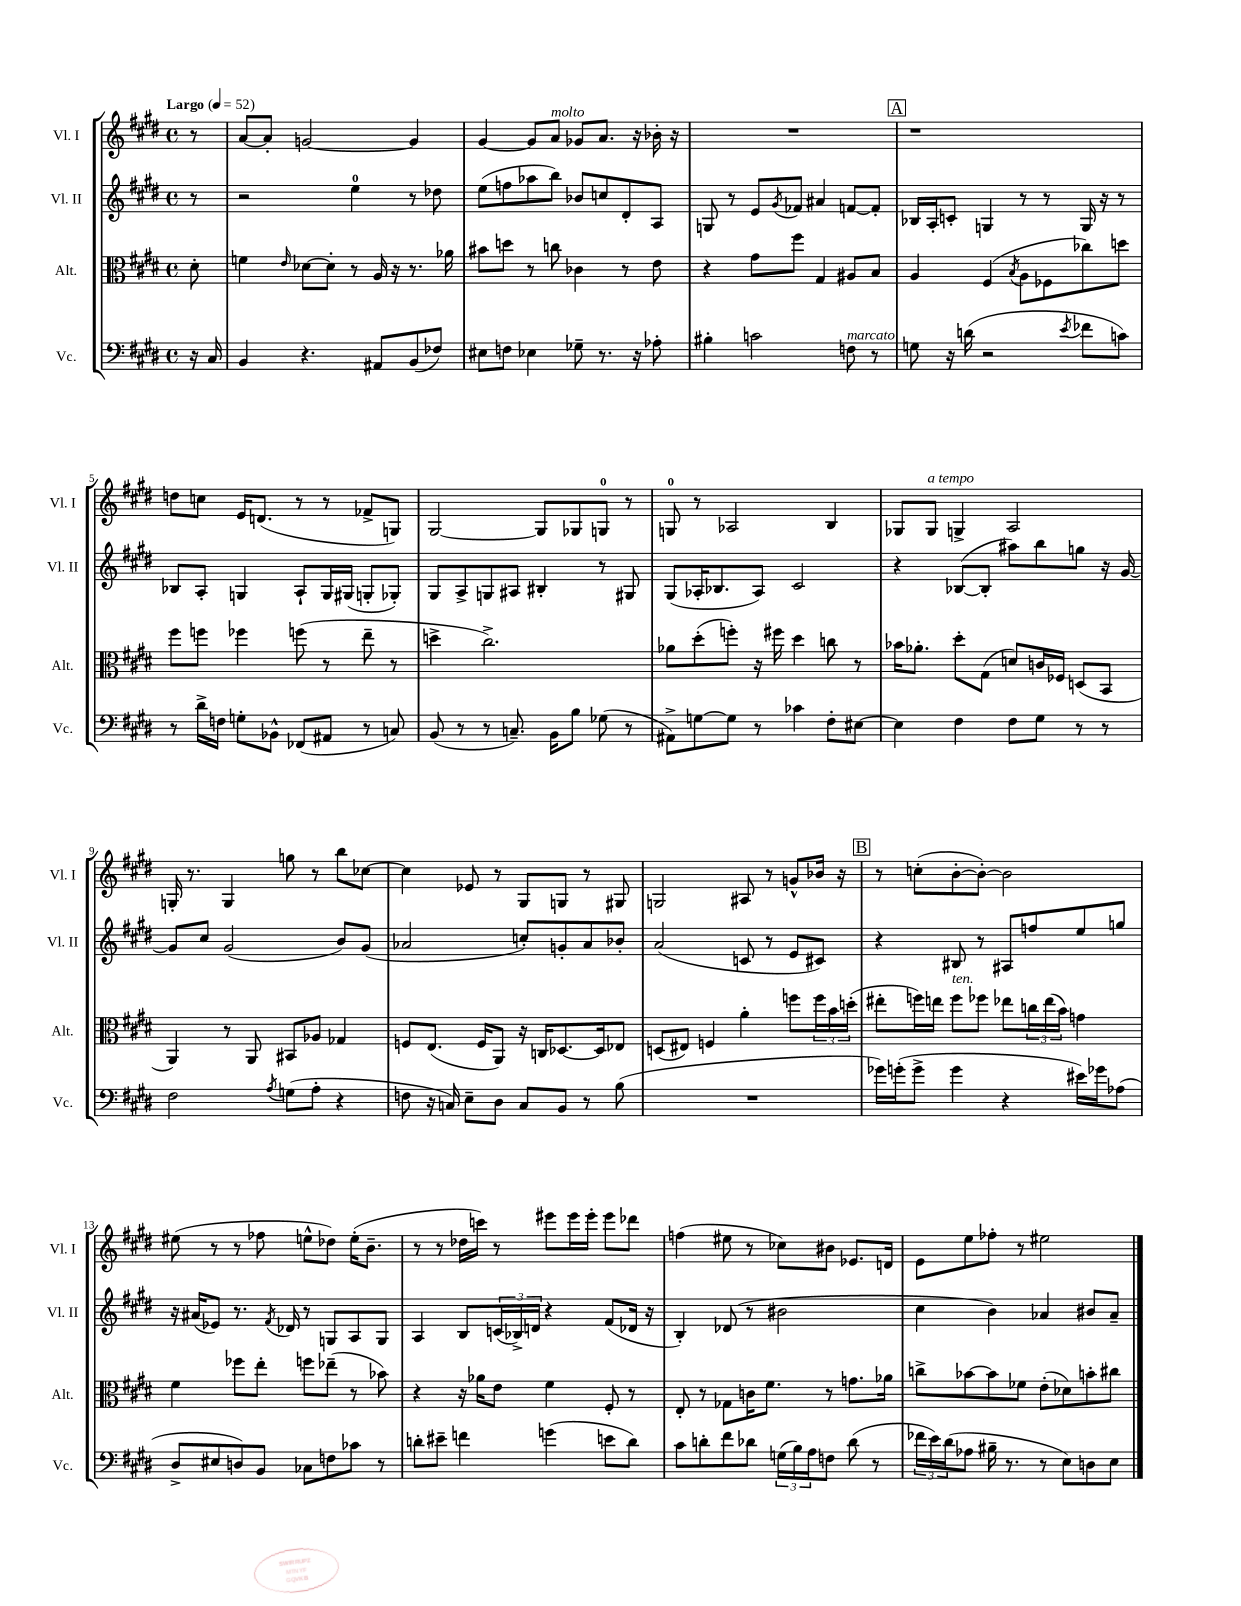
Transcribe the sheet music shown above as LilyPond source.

<<
\new StaffGroup <<
\new Staff = "s0" \with { instrumentName = "Vl. I" shortInstrumentName = "Vl. I" } {
    \clef treble \key e \major \defaultTimeSignature \time 4/4 \partial 8 \tempo "Largo" 4 = 52
    r8 |
    a'8~ a'8-. g'2~ g'4 |
    gis'4~ gis'8 a'8^\markup { \italic "molto" } ges'8 a'8. r16 bes'16-. r16 |
    R1 |
    \mark \markup { \box "A" } r1 |
    d''8 c''8 e'16 d'8.( r8 r8 fes'8-> g8) |
    gis2~ gis8 ges8 g8-0 r8 |
    g8-0 r8 aes2 b4 |
    ges8 ges8^\markup { \italic "a tempo" } g4-> a2 |
    g16-. r8. g4 g''8 r8 b''8 ces''8~ |
    ces''4 ees'8 r8 gis8 g8 r8 gis8 |
    g2 ais8 r8 g'8-^ bes'16 r16 |
    \mark \markup { \box "B" } r8 c''8-.( b'8~-. b'8~-.) b'2 |
    eis''8( r8 r8 fes''8 e''8-^ des''8) e''16-.( b'8.-- |
    r8 r8 des''16 c'''16) r8 eis'''8 eis'''16 eis'''16-. eis'''8 des'''8 |
    f''4( eis''8 r8 ces''8) bis'8 ees'8. d'16 |
    e'8 e''8 fes''8-. r8 eis''2 \bar "|." |
}
\new Staff = "s1" \with { instrumentName = "Vl. II" shortInstrumentName = "Vl. II" } {
    \clef treble \key e \major \defaultTimeSignature \time 4/4 \partial 8
    r8 |
    r2 e''4-0 r8 des''8 |
    e''8( f''8 aes''8 b''8) bes'8 c''8 dis'8-. a8 |
    g8 r8 e'8 \acciaccatura { gis'8 } fes'8 ais'4 f'8~ f'8-. |
    \mark \markup { \box "A" } bes16 a16-. c'8-. g4 r8 r8 g16 r16 r8 |
    bes8 a8-. g4 a8-! g16 gis16( g8-. ges8-.) |
    gis8 a8-> g8 ais8 bis4-. r8 gis8 |
    gis8( aes16-. bes8. aes8) cis'2 |
    r4 bes8~( bes8-. ais''8) b''8 g''8 r16 gis'16~ |
    gis'8 cis''8 gis'2( b'8) gis'8( |
    aes'2 c''8-.) g'8-. aes'8 bes'8-. |
    a'2( c'8 r8 e'8 cis'8) |
    \mark \markup { \box "B" } r4 bis8 r8 ais8 f''8 e''8 g''8 |
    r16 ais'16( ees'8) r8. \acciaccatura { fis'8 } des'16 r8 g8 a8 g8 |
    a4 b8 \tuplet 3/2 { c'16( bes16->) d'16 } r4 fis'8( des'16 r16 |
    b4-.) des'8( r8 bis'2 |
    cis''4 b'4) aes'4 bis'8 aes'8-- \bar "|." |
}
\new Staff = "s2" \with { instrumentName = "Alt." shortInstrumentName = "Alt." } {
    \clef alto \key e \major \defaultTimeSignature \time 4/4 \partial 8
    dis'8-. |
    f'4 \grace { e'16 } des'8~ des'8-. r8 a16 r16 r8. aes'16 |
    bis'8 d''8 r8 c''8 ces'4 r8 e'8 |
    r4 gis'8 fis''8 gis4 ais8 b8 |
    \mark \markup { \box "A" } a4 fis4( \acciaccatura { b8 } a8 fes8 ces''8) d''8 |
    fis''8 f''8 fes''4 f''8( r8 e''8-- r8 |
    d''4-> cis''2.->) |
    aes'8 dis''8-.( f''8-.) r16 fis''16 dis''4 c''8 r8 |
    bes'16 aes'8.-. dis''8-. gis8( d'8) c'16 fes16 d8( b,8 |
    a,4) r8 a,8 bis,8 aes8 ges4 |
    f8 e8.( f16 a,8) r16 c16 des8.~ des16 ees8 |
    d8( eis8) f4 a'4-. f''8 \tuplet 3/2 { f''16 b'16 d''16-.( } |
    \mark \markup { \box "B" } eis''8-. f''16) e''16 f''8^\markup { \italic "ten." } fes''8 ees''8 \tuplet 3/2 { c''16 ees''16( b'16) } g'4 |
    fis'4 fes''8 e''8-. f''8 ees''8--( r8 bes'8) |
    r4 r16 aes'16 e'8 fis'4 fis8-. r8 |
    e8-. r8 ges8 c'16 fis'8. r8 g'8. aes'16 |
    c''8-> bes'8~ bes'8 fes'8 e'8-.( des'8) b'8-. cis''8 \bar "|." |
}
\new Staff = "s3" \with { instrumentName = "Vc." shortInstrumentName = "Vc." } {
    \clef bass \key e \major \defaultTimeSignature \time 4/4 \partial 8
    r16 cis16 |
    b,4 r4. ais,8 b,8( fes8) |
    eis8 f8 ees4 ges8-- r8. r16 aes8-. |
    bis4-. c'2 f8^\markup { \italic "marcato" } r8 |
    \mark \markup { \box "A" } g8 r16 d'16( r2 \acciaccatura { e'8 } fes'8 c'8) |
    r8 dis'16-> f16 g8-. bes,8-^ fes,8( ais,8 r8 c8) |
    b,8( r8 r8 c8.--) b,16 b8 ges8( r8 |
    ais,8->) g8~ g8 r8 ces'4 fis8-. eis8~ |
    eis4 fis4 fis8 gis8 r8 r8 |
    fis2 \acciaccatura { a8 } g8( a8-. r4 |
    f8 r16 c16) e8-- dis8 c8 b,8 r8 b8( |
    R1 |
    \mark \markup { \box "B" } ges'16) g'16-.( g'8-> g'4 r4 eis'16) ges'16 aes8( |
    dis8-> eis8 d8) b,8 ces8 f8 ces'8 r8 |
    d'8-. eis'8-- f'4 g'4( e'8 d'8) |
    cis'8 d'8-. fis'8 des'8 \tuplet 3/2 { g16( b16) a16 } f8 des'8( r8 |
    \tuplet 3/2 { fes'16 e'16) dis'16( } aes8 bis16-- r8. r8 e8) d8 e8 \bar "|." |
}
>>
>>
